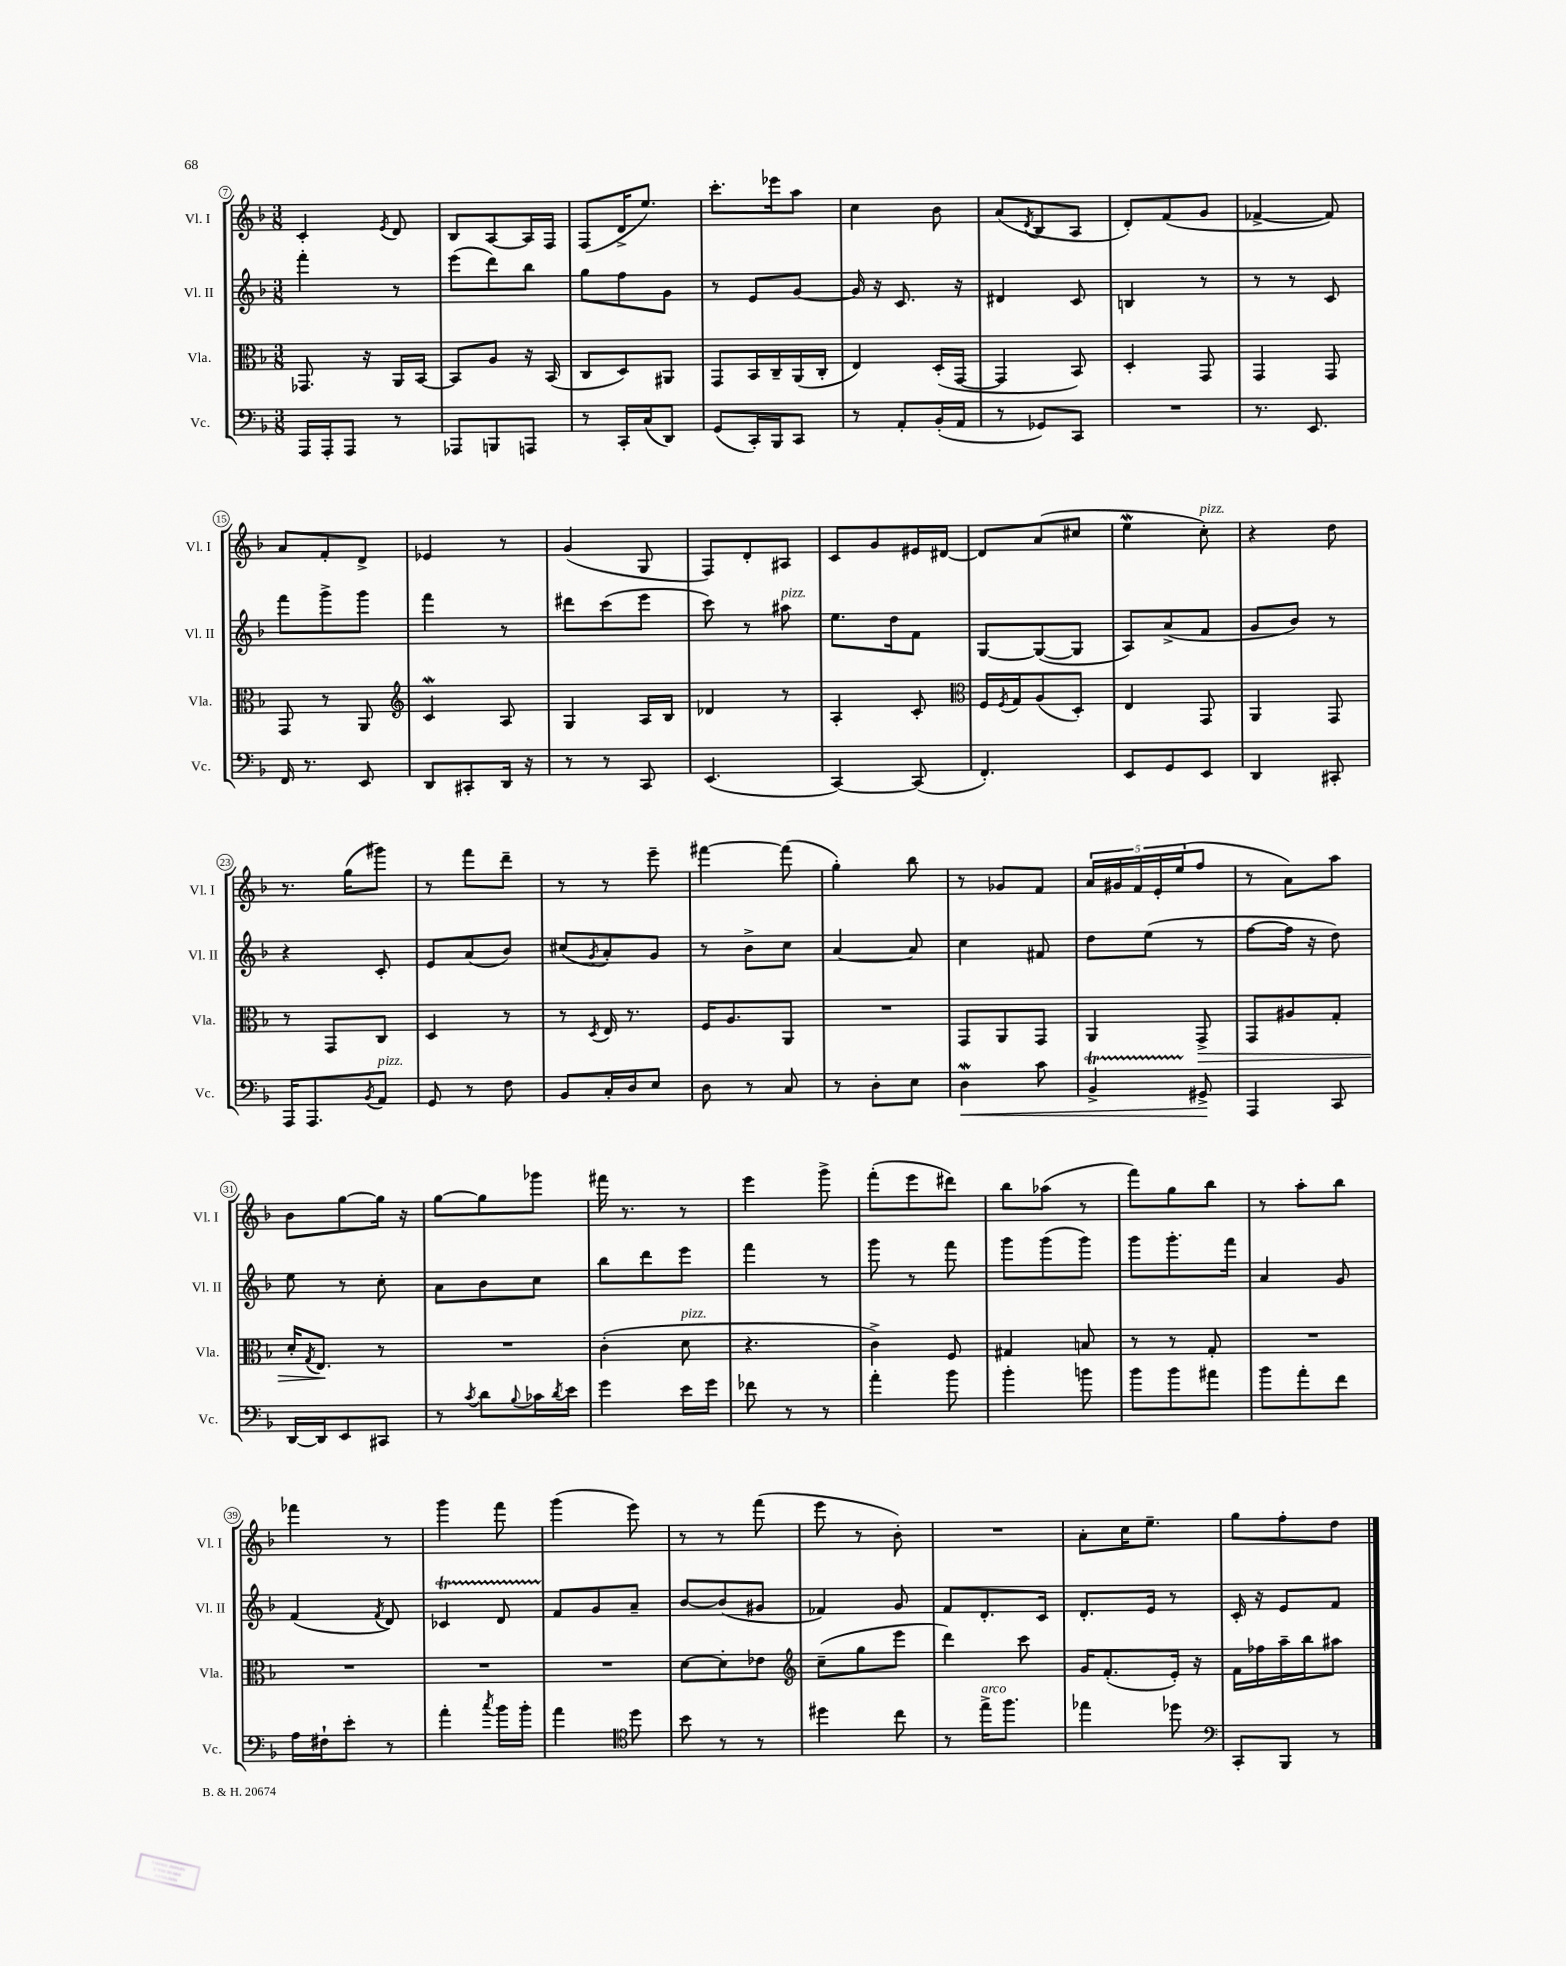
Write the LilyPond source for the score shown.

<<
\new StaffGroup <<
\new Staff = "s0" \with { instrumentName = "Vl. I" shortInstrumentName = "Vl. I" } {
    \clef treble \key f \major \numericTimeSignature \time 3/8
    c'4-. \acciaccatura { e'8 } d'8 |
    bes8 a8~ a16 f16 |
    f8( d'16-> e''8.) |
    c'''8.-. ees'''16 a''8 |
    c''4 bes'8 |
    a'8( \acciaccatura { d'8 } bes8 a8 |
    d'8-.) f'8( g'8 |
    fes'4~-> fes'8) |
    a'8 f'8-. d'8-> |
    ees'4 r8 |
    g'4( g8 |
    f8) d'8-. ais8 |
    c'8 g'8 eis'16 dis'16~ |
    dis'8 a'8( cis''8 |
    e''4\mordent c''8-.^\markup { \italic "pizz." }) |
    r4 d''8 |
    r8. g''16( gis'''8) |
    r8 f'''8 d'''8-- |
    r8 r8 e'''8-- |
    fis'''4~ fis'''8( |
    g''4-.) bes''8 |
    r8 ges'8 f'8 |
    \tuplet 5/4 { a'16 gis'16 f'16 e'16-. e''16( } f''8 |
    r8 a'8) a''8 |
    bes'8 g''8~ g''16 r16 |
    g''8~ g''8 ges'''8 |
    fis'''16 r8. r8 |
    e'''4 g'''8-> |
    f'''8-.( e'''8 dis'''8) |
    bes''8 aes''8( r8 |
    f'''8) g''8 bes''8 |
    r8 a''8-. bes''8 |
    fes'''4 r8 |
    g'''4 f'''8 |
    g'''4( e'''8) |
    r8 r8 f'''8( |
    e'''8 r8 bes'8-.) |
    R4. |
    a'8-. c''16 e''8.-- |
    g''8 f''8-. d''8 \bar "|." |
}
\new Staff = "s1" \with { instrumentName = "Vl. II" shortInstrumentName = "Vl. II" } {
    \clef treble \key f \major \numericTimeSignature \time 3/8
    f'''4-. r8 |
    e'''8( d'''8) bes''8 |
    g''8 f''8 g'8 |
    r8 e'8 g'8~ |
    g'16 r16 c'8. r16 |
    dis'4 c'8 |
    b4 r8 |
    r8 r8 c'8 |
    f'''8 g'''8-> g'''8 |
    f'''4 r8 |
    dis'''8 c'''8( e'''8 |
    c'''8) r8 ais''8^\markup { \italic "pizz." } |
    e''8. d''16 f'8 |
    g8~ g8~( g8 |
    a8) a'8->( f'8 |
    g'8 bes'8) r8 |
    r4 c'8-. |
    e'8 a'8( bes'8) |
    cis''8( \acciaccatura { g'8 } a'8-.) g'8 |
    r8 bes'8-> c''8 |
    a'4~ a'8 |
    c''4 fis'8 |
    d''8 e''8( r8 |
    f''8~ f''16 r16 d''8) |
    e''8 r8 c''8-. |
    a'8 bes'8 c''8 |
    bes''8 d'''8 e'''8 |
    f'''4 r8 |
    g'''8 r8 f'''8 |
    g'''8 g'''8( g'''8) |
    g'''8 g'''8.-. f'''16 |
    a'4 g'8 |
    f'4( \acciaccatura { f'8 } d'8) |
    ces'4\startTrillSpan d'8 |
    f'8\stopTrillSpan g'8 a'8-- |
    bes'8~ bes'8( gis'8 |
    fes'4) g'8 |
    f'8 d'8.-. c'16 |
    d'8.-. e'16 r8 |
    c'16-. r16 e'8 f'8 \bar "|." |
}
\new Staff = "s2" \with { instrumentName = "Vla." shortInstrumentName = "Vla." } {
    \clef alto \key f \major \numericTimeSignature \time 3/8
    ges,8. r16 a,16 bes,16~ |
    bes,8 a8 r16 bes,16( |
    c8 d8) ais,8 |
    g,8 bes,16 c16-- a,16( c16-. |
    e4) d16-.( g,16~ |
    g,4 bes,8) |
    d4-. g,8 |
    g,4 g,8 |
    g,8 r8 a,8 |
    \clef treble c'4\mordent a8 |
    g4 a16 bes16 |
    des'4 r8 |
    a4-. c'8-. |
    \clef alto f16 \acciaccatura { f8 } g16 a8( d8-.) |
    e4 g,8 |
    a,4 g,8 |
    r8 g,8 c8 |
    d4 r8 |
    r8 \acciaccatura { d8 } e16 r8. |
    f16 a8. a,8 |
    R4. |
    g,8 a,8 g,8 |
    a,4 g,8->\> |
    g,8 ais8 g8-. |
    d'16-. \acciaccatura { g8 } e8.\! r8 |
    R4. |
    c'4-.( d'8^\markup { \italic "pizz." } |
    r4. |
    c'4->) f8 |
    gis4 b8 |
    r8 r8 g8-. |
    R4. |
    R4. |
    R4. |
    R4. |
    d'8~ d'8-. ees'8 |
    \clef treble c''8--( g''8 e'''8 |
    d'''4) c'''8 |
    g'16 f'8.-.( e'16-.) r16 |
    f'16 fes''16 a''16-- bes''16 ais''8 \bar "|." |
}
\new Staff = "s3" \with { instrumentName = "Vc." shortInstrumentName = "Vc." } {
    \clef bass \key f \major \numericTimeSignature \time 3/8
    a,,16 a,,16-. a,,8 r8 |
    aes,,8 b,,8 a,,8 |
    r8 c,16-. c16( d,8) |
    g,8( c,16-.) bes,,16 c,8 |
    r8 a,8-. bes,16-.( a,16 |
    r8 ges,8) c,8 |
    R4. |
    r8. e,8. |
    f,16 r8. e,8 |
    d,8 cis,8-. d,16 r16 |
    r8 r8 c,8 |
    e,4.( |
    c,4~) c,8( |
    f,4.-.) |
    e,8 g,8 e,8 |
    d,4 cis,8-. |
    a,,16 a,,8. \acciaccatura { bes,8 } a,8^\markup { \italic "pizz." } |
    g,8 r8 f8 |
    bes,8 c16-. d16 e8 |
    d8 r8 c8 |
    r8 d8-. e8 |
    d4\mordent\< c'8 |
    bes,4->\startTrillSpan gis,8->\stopTrillSpan\! |
    a,,4 c,8 |
    d,16~ d,16 e,8 cis,8 |
    r8 \acciaccatura { c'8 } d'8 \appoggiatura { bes8 } ces'16 \acciaccatura { d'8 } e'16 |
    g'4 e'16 g'16 |
    fes'8 r8 r8 |
    a'4-. bes'8 |
    bes'4-. b'8 |
    bes'8 bes'8 ais'8 |
    bes'8 a'8-. f'8 |
    a16 fis16-! e'8-. r8 |
    a'4-. \acciaccatura { c''8 } bes'16 bes'16-. |
    a'4 \clef tenor d''8 |
    bes'8 r8 r8 |
    dis''4 c''8 |
    r8 e''16->^\markup { \italic "arco" } f''8. |
    ees''4 des''8 |
    \clef bass c,8-. bes,,8 r8 \bar "|." |
}
>>
>>
\layout { \context { \Score currentBarNumber = #7 \override BarNumber.stencil = #(make-stencil-circler 0.1 0.3 ly:text-interface::print) } }
